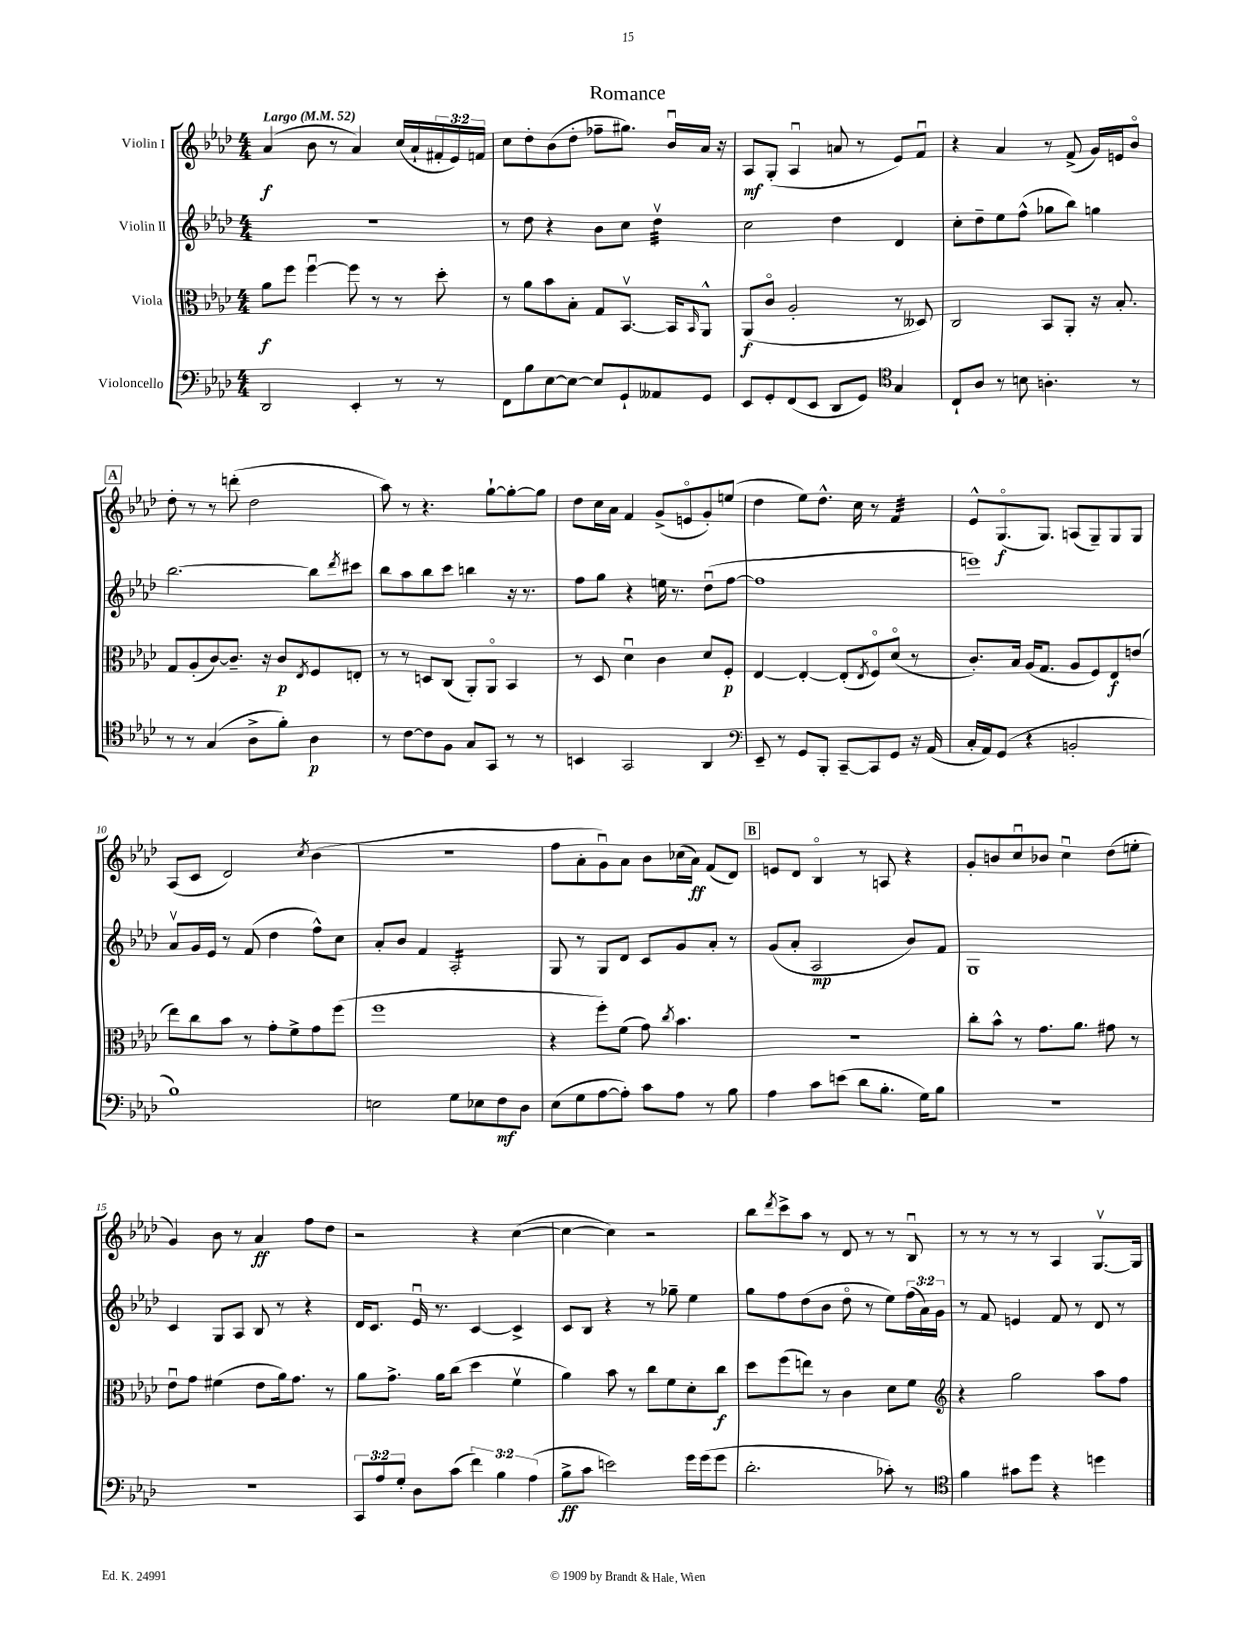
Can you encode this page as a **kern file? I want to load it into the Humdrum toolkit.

**kern	**kern	**kern	**kern
*staff4	*staff3	*staff2	*staff1
*clefF4	*clefC3	*clefG2	*clefG2
*k[b-e-a-d-]	*k[b-e-a-d-]	*k[b-e-a-d-]	*k[b-e-a-d-]
*M4/4	*M4/4	*M4/4	*M4/4
*MM52	*MM52	*MM52	*MM52
2DD-/	8a-\L	1r	(4a-/
.	8ff\J	.	.
.	[4ffu\	.	8b-\
.	.	.	8r
4EE-'/	8ff\]	.	4a-/)
.	8r	.	.
8r	8r	.	(16cc/LL
.	.	.	16a-`/
8r	8dd-'\	.	24f#'/
.	.	.	24e-/)
.	.	.	24f/JJ
=	=	=	=
8FF\L	8r	8r	8cc\L
8B-\	8a-\L	8dd-\	8dd-'\
[8E-\	8b-\	4r	(8b-\
8E-\_J	8B-'\J	.	8dd-'\J
8E-/]L	8G/L	8b-\L	8ff-~\L
8GG`/	[8.BB-v/J	8cc\J	8.gg#\J)
8AA--/	.	4dd-v\	.
.	16BB-/]LK	.	16b-u/LL
.	16qqBB-/	.	.
8GG/J	8AA-^^/J	.	16a-/JJ
.	.	.	16r
=	=	=	=
8EE-/L	(8AA-/L	2cc\	8A-/L
8GG'/	8co/J	.	(8G'/J
(8FF/	2A-'/	.	4A-u/
8EE-/J	.	.	.
8DD-/L	.	4dd-\	8a/
8GG/J)	.	.	8r
*clefC4	*	*	*
4G/	8r	4d-/	8e-/L)
.	8D--/)	.	8fu/J
=	=	=	=
8C`/L	2C/	8cc'\L	4r
8A-/J	.	8dd-~\	.
8r	.	8ee-\	4a-/
8B\	.	(8ff^^\J	.
4.A'\	8BB-/L	8gg-\L	8r
.	8AA-'/J	8bb-\J)	(8f^/
.	16r	4gg\	16g/LL)
.	8.B-'/	.	16e/J
8r	.	.	8b-o/J
=	=	=	=
8r	8G/L	[2.bb-\	8dd-'\
8r	(8A-'/	.	8r
(4G/	[8c/)	.	8r
.	8.c~/]J	.	(8ddd'\
8A-^\L	.	.	2dd-\
.	16r	.	.
8f'\J)	8c/L	.	.
.	8qE-/	.	.
4A-\	8F/	8bb-\]L	.
.	.	8qddd-/	.
.	8E'/J	8ccc#\J	.
=	=	=	=
8r	8r	8bb-\L	8aa-\)
[8c\L	8r	8aa-\	8r
8c\]	8D/L	8bb-\	4.r
8F\J	(8C/J	8ccc\J	.
8G/L	8AA-'/L)	4bb\	.
8GG/J	8AA-o/J	.	[8gg`\L
8r	4BB-/	16r	8gg'\_
.	.	8.r	.
8r	.	.	8gg\]J
=	=	=	=
4BB/	8r	8ff\L	8dd-\L
.	8D-/	8gg\J	16cc\L
.	.	.	16a-\JJ
2GG/	4d-u\	4r	4f/
.	4c\	16ee\	(8g^/L
.	.	8.r	.
.	.	.	8eo/
4AA-/	8d-/L	(8dd-u\L	8g'/)
.	8F'/J	[8ff\J	(8ee/J
=	=	=	=
*clefF4	*	*	*
8EE-~/	[4E-/	1ff]	4dd-\
8r	.	.	.
8GG/L	4E-'/_	.	8ee-\L)
8BBB-'/J	.	.	8.dd-^^\J
[8CC~/L	(8E-'/]L	.	.
.	.	.	16cc\
.	8qE-/	.	.
8CC/]	8Fo/)	.	8r
8GG/J	(8d-o/J	.	4f/
16r	8r	.	.
(16AA-/	.	.	.
=	=	=	=
16C'/LL	8.c'/L)	1eee)	8e-^^/L
16AA-/J)	.	.	.
(8GG/J	.	.	(8.Go/
.	16B-/Jk	.	.
4r	(16A-/LK	.	.
.	8.G/J	.	8.G/J)
2BB'/	8A-/L	.	(8A/L
.	8F/)	.	8G~/)
.	8E-/	.	8G/
.	(8e/J	.	8G/J
=	=	=	=
1B-)	8ee-\L)	8a-v/L	(8A-/L
.	8cc\	16g/L	8c/J
.	.	16e-/JJ	.
.	8b-\J	8r	2d-/)
.	8r	(8f/	.
.	8g'\L	4dd-\	.
.	8f^\	.	.
.	.	.	8qcc/
.	8g\	8ff^^\L)	(4b-\
.	(8ff\J	8cc\J	.
=	=	=	=
2E\	1ff	8a-'/L	1r
.	.	8b-/J	.
.	.	4f/	.
8G\L	.	2A-'/	.
8E-\	.	.	.
8F\	.	.	.
8D-\J	.	.	.
=	=	=	=
(8E-\L	4r	8G/	8ff\L
8G\	.	8r	8a-'\
[8A-\	8ff'\L)	8G/L	8gu\)
8A-'\]J)	(8f\J	8d-/J	8a-\J
8c\L	8g\)	8c/L	8b-\L
.	8qcc/	.	.
8A-\J	4.b-\	8g/	(16cc-\L
.	.	.	16a-\JJ)
8r	.	8a-'/J	(8f/L
8B-\	.	8r	8d-/J)
=	=	=	=
4A-\	1r	(8g/L	8e/L
.	.	8a-'/J	8d-/J
8c\L	.	2A-/	4B-o/
(8e\J	.	.	.
8d-\L	.	.	8r
8.B-'\J	.	.	8A/
.	.	8b-/L)	4r
16G\LK)	.	.	.
8B-\J	.	8f/J	.
=	=	=	=
1r	8cc'\L	1G	8g'/L
.	8b-^^\J	.	8b/
.	8r	.	8ccu/
.	8.g\L	.	8b-/J
.	.	.	4ccu\
.	8.a-\J	.	.
.	8g#\	.	(8dd-\L
.	8r	.	8ee'\J
=	=	=	=
1r	8e-u\L	4c/	4g/)
.	8g\J	.	.
.	(4f#\	8G/L	8b-\
.	.	8A-/J	8r
.	8e-\L	8B-/	4a-/
.	16a-\k)	8r	.
.	8.g\J	.	.
.	.	4r	8ff\L
.	8r	.	8dd-\J
=	=	=	=
12CC/L	8a-\L	16d-/LK	2r
.	.	8.c/J	.
12A-/	.	.	.
.	8.g^\J	.	.
12G'/J	.	.	.
8D-\L	.	16e-u/	.
.	16a-\LK	8.r	.
(8c\J	(8cc\J	.	.
6f\)	4dd-\	[4c/	4r
6B-\	.	.	.
.	4fv\	4c^/]	([4cc\
(6A-\	.	.	.
=	=	=	=
8B-^\L	4a-\)	8c/L	4cc\_
8c\J	.	8B-/J	.
2e\)	8b-\	4r	4cc\])
.	8r	.	.
.	8cc\L	8r	2r
.	8f\	8gg-~\	.
16g\LL	8d-'\	4ee-\	.
(16g\J	.	.	.
8g\J	8cc\J	.	.
=	=	=	=
2.d-'\	8dd-\L	8gg\L	8bb-\L
.	.	.	8qddd-/
.	(8ff\	8ff\	8ccc^\
.	8ee\J)	(8dd-\	8aa-\J
.	8r	8b-\J	8r
.	4c\	8dd-o\	8d-/
.	.	8r	8r
8c-'\)	8d-\L	8ee-\L)	8r
8r	8f\J	(24ff\L	8B-u/
.	.	24a-\)	.
.	.	24g\JJ	.
=	=	=	=
*clefC4	*clefG2	*	*
4f\	4r	8r	8r
.	.	8f/	8r
8g#\L	2gg\	4e/	8r
8dd-\J	.	.	8r
4r	.	8f/	4A-/
.	.	8r	.
4dd\	8aa-\L	8d-/	[8.Gv/L
.	8ff\J	8r	.
.	.	.	16G/]Jk
==	==	==	==
*-	*-	*-	*-
